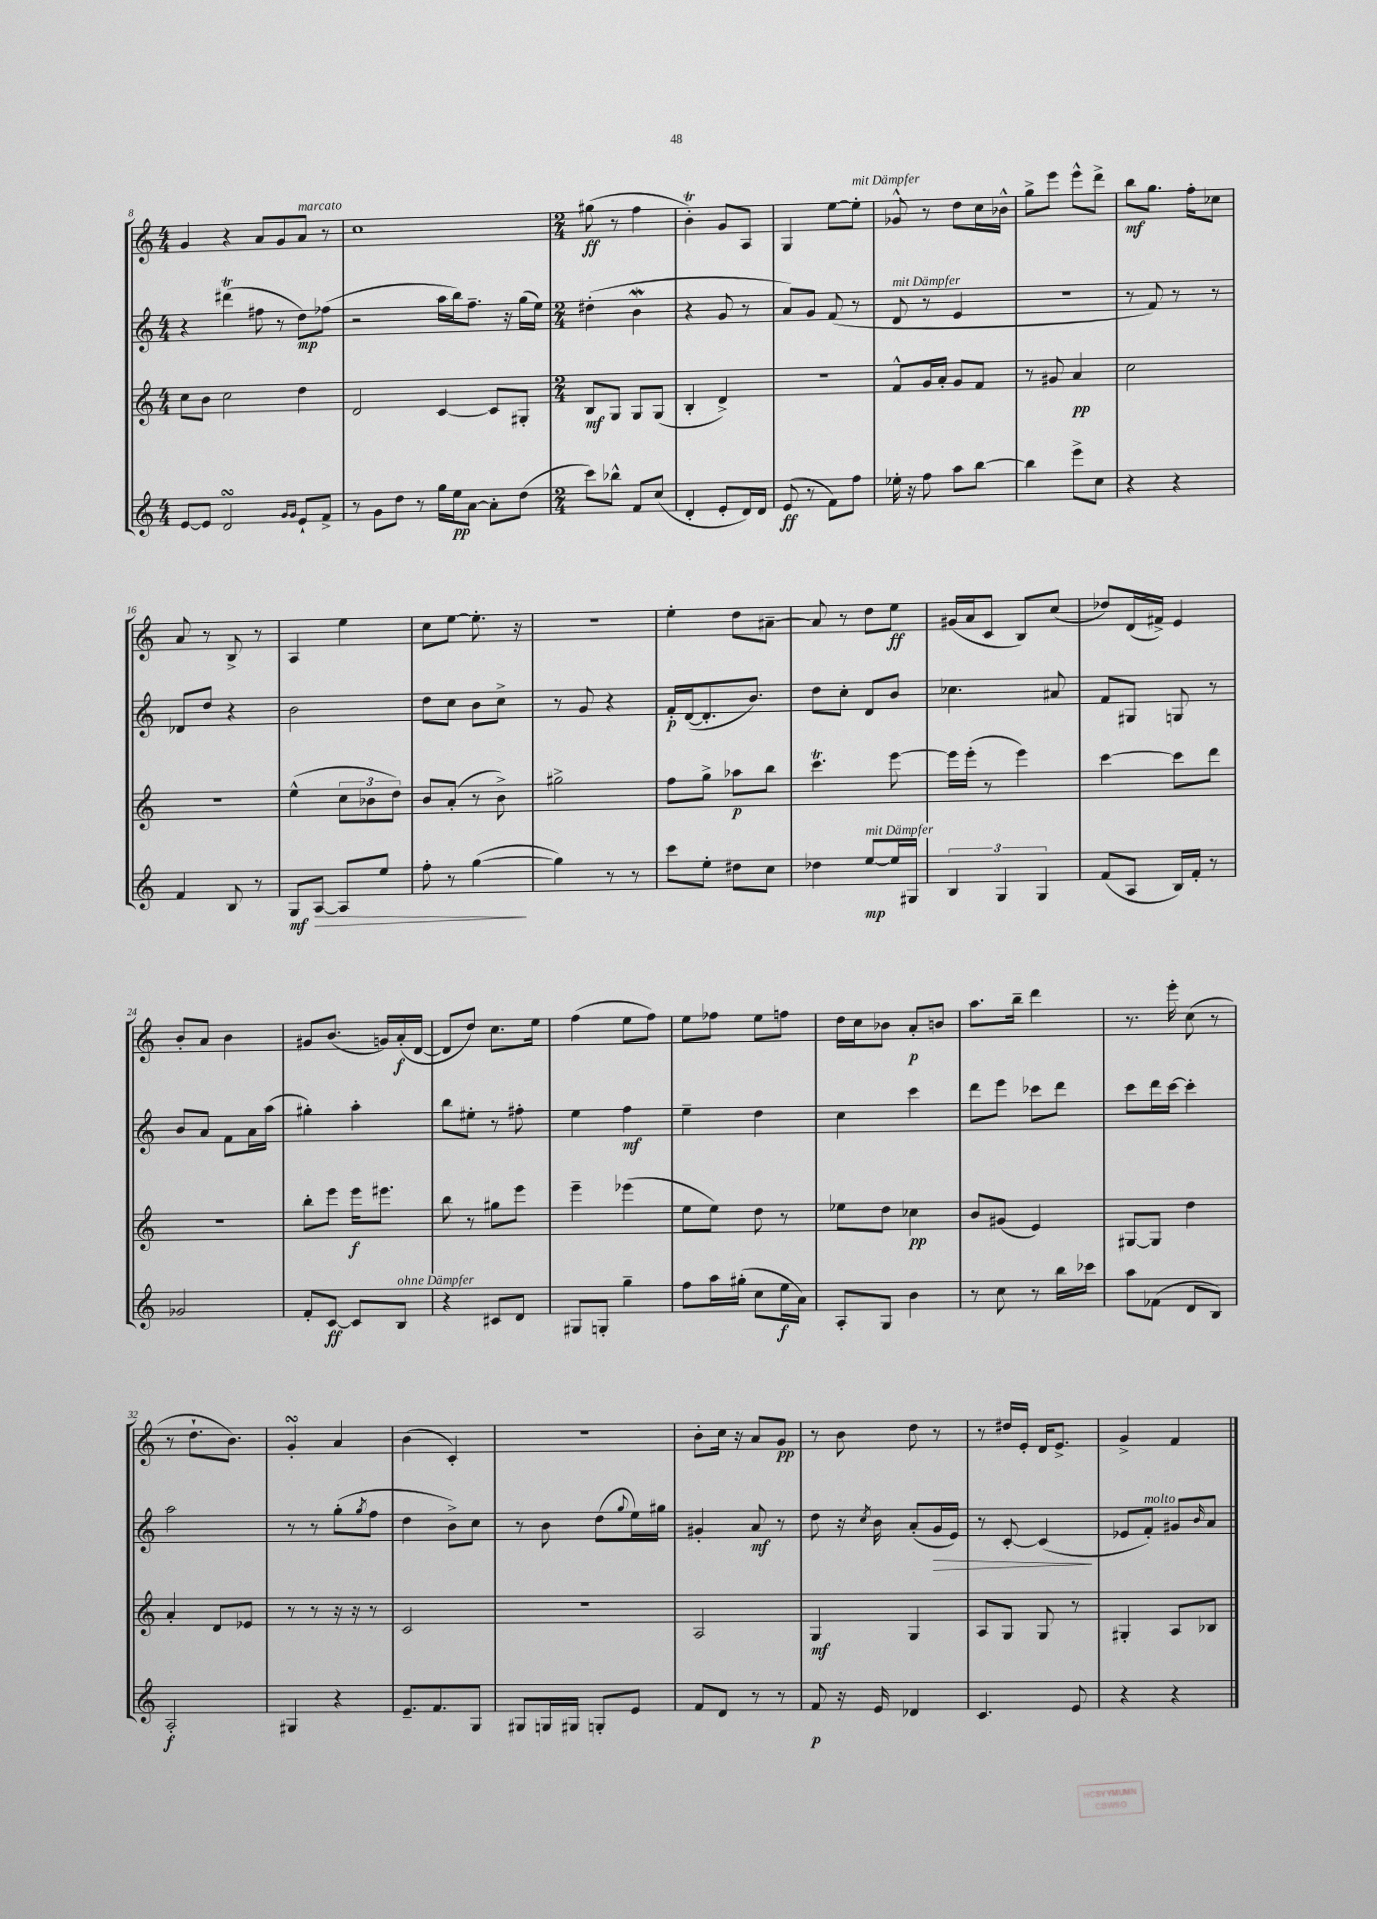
<<
\new StaffGroup <<
\new Staff = "s0" {
    \clef treble \key c \major \numericTimeSignature \time 4/4
    g'4 r4 a'8 g'8 a'8^\markup { \italic "marcato" } r8 |
    c''1 |
    \numericTimeSignature \time 2/4 gis''8\ff( r8 f''4 |
    b'4-.\trill) g'8 a8 |
    g4 e''8~ e''8-.^\markup { \italic "mit Dämpfer" } |
    ges'8-^ r8 d''8 c''16 bes'16-^ |
    g''8-> e'''8 e'''8-^ d'''8-> |
    b''8\mf g''8. f''16-. ces''8 |
    a'8 r8 b8-> r8 |
    a4 e''4 |
    c''8 e''8~ e''8.-. r16 |
    R2 |
    e''4-. d''8 ais'8~-- |
    ais'8 r8 d''8 e''8\ff |
    gis'16( a'16 c'8 b8) c''8( |
    des''8) d'16( fis'16->) e'4 |
    b'8-. a'8 b'4 |
    gis'8 b'8.( g'16) a'16-.\f( d'16~ |
    d'8 d''8) c''8. e''16 |
    f''4( e''8 f''8) |
    e''8 fes''8 e''8 f''8 |
    d''16 c''16 bes'8 a'8-.\p b'8 |
    a''8. b''16-- d'''4 |
    r8. e'''16-. c''8( r8 |
    r8 d''8.-! b'8.) |
    g'4-.\turn a'4 |
    b'4( c'4-.) |
    R2 |
    b'8-. c''16 r16 a'8 g'8\pp |
    r8 b'8 d''8 r8 |
    r8 dis''16 e'16-. d'16 e'8.-> |
    g'4-> f'4 \bar "|." |
}
\new Staff = "s1" {
    \clef treble \key c \major \numericTimeSignature \time 4/4
    r4 dis'''4\trill( fis''8 r8 d''8\mp) fes''8( |
    r2 a''16 b''16) f''8.-- r16 g''16( e''16) |
    \numericTimeSignature \time 2/4 dis''4-.( b'4\mordent |
    r4 g'8 r8 |
    a'8) g'8 f'8( r8 |
    d'8^\markup { \italic "mit Dämpfer" } r8 e'4 |
    r2 |
    r8 f'8) r8 r8 |
    des'8 d''8 r4 |
    b'2 |
    d''8 c''8 b'8 c''8-> |
    r8 g'8 r4 |
    f'16-.\p d'16~( d'8.-. b'8.) |
    d''8 c''8-. d'8 b'8 |
    ces''4. ais'8 |
    f'8 gis8 g8 r8 |
    b'8 a'8 f'8 a'16 a''16( |
    gis''4-.) a''4-. |
    b''8 eis''8-. r8 fis''8-. |
    e''4 f''4\mf |
    e''4-- d''4 |
    c''4 c'''4 |
    d'''8 e'''8 ces'''8 d'''8 |
    c'''8 d'''16 c'''16~ c'''4-. |
    a''2 |
    r8 r8 g''8-.( \acciaccatura { g''8 } f''8 |
    d''4 b'8->) c''8 |
    r8 b'8 d''8( \appoggiatura { g''8 } e''16) gis''16 |
    gis'4-. a'8\mf r8 |
    d''8 r16 \acciaccatura { c''8 } b'16 a'8-.( g'16\> e'16) |
    r8 c'8~-. c'4\!( |
    ees'8 f'8-.^\markup { \italic "molto" }) gis'8 \grace { b'16 } a'8 \bar "|." |
}
\new Staff = "s2" {
    \clef treble \key c \major \numericTimeSignature \time 4/4
    c''8 b'8 c''2 d''4 |
    d'2 c'4~ c'8 gis8-. |
    \numericTimeSignature \time 2/4 b8\mf g8 g8 g8( |
    b4-. d'4->) |
    R2 |
    f'8-^ g'16 a'16-. g'8 f'8 |
    r8 gis'8 a'4\pp |
    c''2 |
    R2 |
    e''4-^( \tuplet 3/2 { c''8 bes'8 d''8) } |
    b'8 a'8-.( r8 b'8->) |
    gis''2-> |
    f''8 g''8-> aes''8\p b''8 |
    c'''4.\trill e'''8~ |
    e'''16 e'''16-.( r8 e'''4) |
    c'''4~ c'''8 d'''8 |
    R2 |
    b''8-. e'''8 e'''16\f eis'''8. |
    b''8 r8 gis''8 e'''8 |
    e'''4-- ees'''4( |
    e''8 e''8) d''8 r8 |
    ees''8 d''8 ces''4\pp |
    b'8 gis'8( e'4) |
    gis8~ gis8 d''4 |
    a'4-. d'8 ees'8 |
    r8 r8 r16 r16 r8 |
    c'2 |
    r2 |
    a2 |
    g4\mf g4 |
    a8 g8 g8 r8 |
    gis4-. a8 bes8 \bar "|." |
}
\new Staff = "s3" {
    \clef treble \key c \major \numericTimeSignature \time 4/4
    e'8~ e'8 d'2\turn \grace { g'16 g'16 } e'8-! f'8-> |
    r8 g'8 d''8 r8 g''16 e''16\pp a'8~ a'8-. d''8( |
    \numericTimeSignature \time 2/4 c'''8) bes''8-^ f'8 c''8( |
    d'4-. e'8-. d'16) d'16 |
    e'8\ff( r8 f'8) f''8 |
    ees''16-. r16 f''8 a''8 b''8~ |
    b''4 e'''8-> c''8 |
    r4 r4 |
    f'4 b8 r8 |
    g8\mf a8~\> a8 e''8 |
    f''8-. r8 g''4~\!( |
    g''4) r8 r8 |
    c'''8 e''8-. dis''8 c''8 |
    des''4 e''8~\mp^\markup { \italic "mit Dämpfer" } e''16 gis16 |
    \tuplet 3/2 { b4 g4 g4 } |
    f'8( a8 b16) f'16-. r8 |
    ges'2 |
    f'8-. c'8~\ff c'8 b8^\markup { \italic "ohne Dämpfer" } |
    r4 cis'8 d'8 |
    gis8 g8-. g''4-- |
    f''8 a''16 gis''16-.( c''8 e''16\f a'16) |
    a8-. g8 b'4 |
    r8 c''8 r8 b''16 ces'''16 |
    a''8 fes'8( d'8 b8) |
    a2-.\f |
    gis4 r4 |
    e'8.-- f'8. g8 |
    gis8 g16 gis16 g8-. e'8 |
    f'8 d'8 r8 r8 |
    f'8\p r16 e'16 des'4 |
    c'4. e'8 |
    r4 r4 \bar "|." |
}
>>
>>
\layout { \context { \Score currentBarNumber = #8 } }
